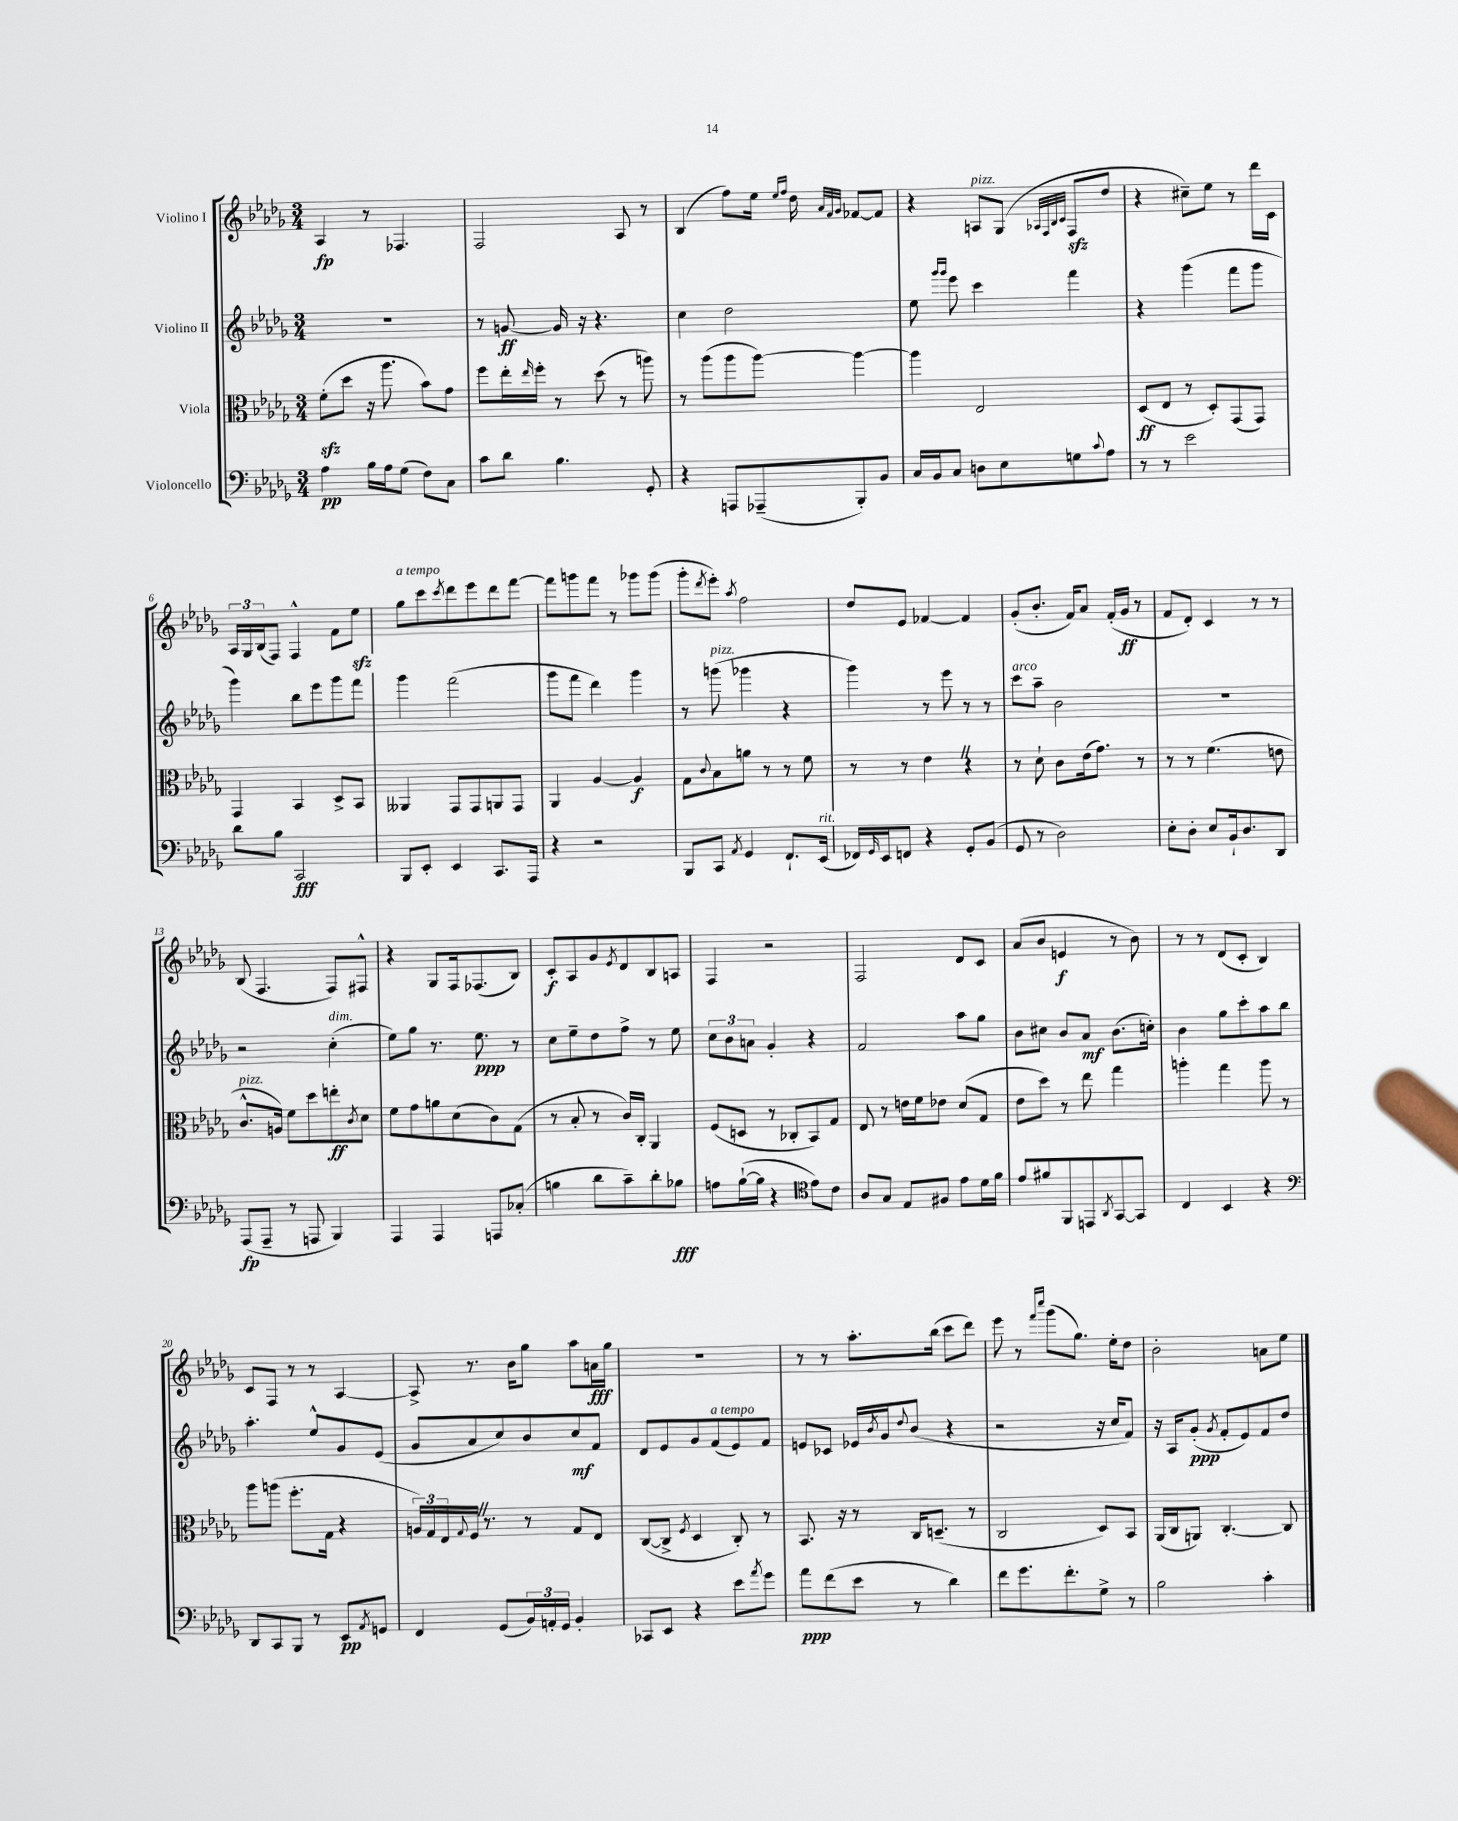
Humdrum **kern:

**kern	**kern	**kern	**kern
*staff4	*staff3	*staff2	*staff1
*clefF4	*clefC3	*clefG2	*clefG2
*k[b-e-a-d-g-]	*k[b-e-a-d-g-]	*k[b-e-a-d-g-]	*k[b-e-a-d-g-]
*M3/4	*M3/4	*M3/4	*M3/4
4A-	(8f'	2.r	4A-
.	8dd-	.	.
16B-	16r	.	8r
16A-	8.aa-	.	.
(8G-	.	.	4.F-
8F)	8b-)	.	.
8C	8g-	.	.
=	=	=	=
8c	8ff	8r	2F
8d-	16ee-'	[8g	.
.	16qqee-	.	.
.	16ff'	.	.
4.B-	8r	16g]	.
.	.	16r	.
.	(8dd-	4.r	.
.	8r	.	8A-
8GG-'	8aa)	.	8r
=	=	=	=
4r	8r	4cc	(4B-
.	(8aa-	.	.
8AAA	8aa-	2dd-	8ff)
(8AAA-~	[8aa-)	.	16ee-
.	.	.	16qqee-
.	.	.	16qqff
.	.	.	16dd-
.	.	.	32qqa-
.	.	.	32qqf
.	.	.	32qqg-
8BBB-')	4aa-_	.	[8f-
8BB-	.	.	8f-]
=	=	=	=
16C	4aa-]	8ee-	4r
16BB-	.	.	.
.	.	16qqggg-	.
.	.	16qqggg-	.
8C	.	8eee-	.
8D	2E-	4ccc	8A
8E-	.	.	(8G-
.	.	.	32qqA-
.	.	.	32qqF
.	.	.	32qqB-
.	.	.	32qqc
8G	.	4fff	8F
8qqc	.	.	.
8A-	.	.	8dd-
=	=	=	=
8r	(8D-	4r	4r
8r	8E-	.	.
2e-	8r	(4ggg-	8cc#~)
.	8D-')	.	8ee-
.	(8GG-	8fff	8r
.	8GG-)	8ggg-	16ddd-
.	.	.	16c
=	=	=	=
8d-	4GG-	4ggg-)	24A-
.	.	.	24G-
.	.	.	(24B-
8B-	.	.	8F)
2CC	4BB-	8bb-	4F^^
.	.	8eee-	.
.	8D-^	8ggg-	8f
.	8BB-	8fff	8ee-
=	=	=	=
8BBB-	4AA--	4ggg-	8gg-
8EE-'	.	.	8ccc
.	.	.	8qccc
4EE-	8GG-	(2fff	8ddd-
.	8GG-	.	8eee-
8.CC	8AA	.	8ddd-
.	8GG-	.	[8fff
16AAA-	.	.	.
=	=	=	=
4r	4AA-	8ggg-	8fff]
.	.	8fff	8ggg
2r	[4A-	4ddd-)	8fff
.	.	.	8r
.	4A-]	4ggg-	8ggg-
.	.	.	(8ggg-
=	=	=	=
8BBB-	8G-	8r	8ggg-'
.	8qqc	.	8qddd-
8CC	8B-	(8ggg	8eee-')
8qAA-	.	.	8qaa-
4GG-	8a	4ggg-	2ff
.	8r	.	.
8.FF`	8r	4r	.
.	8f	.	.
(16EE-	.	.	.
=	=	=	=
16FF-)	8r	4ggg-)	8dd-
16qqGG-	.	.	.
16EE-	.	.	.
8FF	8r	.	8e-
4r	4e-	8r	[4f-
.	.	8eee-	.
8GG-'	4r	8r	4f-]
(8BB-	.	8r	.
=	=	=	=
8GG-	8r	8ccc	(8g-'
8r	8d-`	8aa-~	8.b-'
2D-)	8c	2b-	.
.	.	.	16f)
.	(16e-	.	8a-
.	8.g-)	.	.
.	.	.	(16f'
.	.	.	16g-
.	8r	.	8r
=	=	=	=
8E-'	8r	2.r	8f
8D-'	8r	.	8d-')
8E-	(4.f	.	4c
16BB-`	.	.	.
8.D-	.	.	.
.	.	.	8r
8DD-	8e	.	8r
=	=	=	=
(8AAA-	8.c^^	2r	(8B-
8AAA-~	.	.	4.F
.	16A)	.	.
8r	8f	.	.
8AAA	8dd-	.	.
4BBB-)	8ee'	(4cc'	8F)
.	8qc	.	.
.	8d-	.	8F#^^
=	=	=	=
4AAA-	8f	8ee-)	4r
.	8g-	8gg-	.
4AAA-	8a	8.r	8G-
.	(8d-	.	16F
.	.	8.ee-	(8.F-
8AAA	8c)	.	.
(8C-'	(8G-	8r	8B-)
=	=	=	=
4B	8r	8cc	8c'
.	8B-'	8ee-~	8A-
8d-	8r	8dd-	8g-
.	.	.	8qe-
8c~)	16c)	8ff^	8d-
.	16C'	.	.
8d-'	4AA-	8r	8B-
8B-	.	8ee-	8A
=	=	=	=
8A	(8F	12cc	4F
.	.	12b-	.
([16B-`	8D	.	.
.	.	12a	.
16B-]	.	.	.
4r	8r	4g-'	2r
.	8C-'	.	.
*clefC4	*	*	*
8e-)	8BB-)	4r	.
8c	8G-	.	.
=	=	=	=
8A-	8E-	2f	2F
8G-	8r	.	.
8E-	16e	.	.
.	16f	.	.
8F#	8e-	.	.
8e-	(8d-	8aa-	8d-
16d-	8G-	8gg-	8c
16f	.	.	.
=	=	=	=
8e-	8e-	8b-	(8a-
8f#	8dd-)	8cc#	8b-
8FF	8r	8b-	4e
8EE	8ee-	8a-	.
8qAA-	.	.	.
[8GG-	4gg-	(8.b-	8r
8GG-]	.	.	8b-)
.	.	16cc')	.
=	=	=	=
4C	4aa'	4b-	8r
.	.	.	8r
4BB-	4gg-	8gg-	(8d-
.	.	8ccc'	8c'
4r	8aa	8aa-	4B-)
.	8r	8bb-	.
=	=	=	=
*clefF4	*	*	*
8DD-	8aa-	4.aa-'	8c
8CC	(8aa	.	8F
8BBB-	8.ff'	.	8r
8r	.	8ee-^^	8r
.	16G-	.	.
8EE-	4r	8g-	[4A-
8qAA-	.	.	.
8GG	.	(8e-	.
=	=	=	=
4FF	24A)	8g-	8A-^]
.	24G-	.	.
.	24E-	.	.
.	8qqG-	.	.
.	16F	8a-	8.r
.	8.r	.	.
(8GG-	.	8cc)	.
.	.	.	16b-
24BB-)	8r	8b-	8gg-
24AA'	.	.	.
24GG-	.	.	.
4BB-'	8G-	8cc	8aa-
.	8E-	8f	16a
.	.	.	16gg-
=	=	=	=
8CC-	([8C	8d-	2.r
8EE-	8C^]	8e-	.
.	8qF	.	.
4r	4D-	8g-	.
.	.	(8f	.
8e-	8C')	8e-)	.
8qa-	.	.	.
8g-	8r	8f	.
=	=	=	=
8a-	8.BB-	8e	8r
(8f	.	8c-	8r
.	16r	.	.
8e-	8r	16e-	8.aa-'
.	.	8qb-	.
.	.	16g-	.
.	.	8qqdd-	.
8r	16C	(8b-	.
.	(8.D~	.	(16bb-
4d-)	.	4r	8ccc
.	8r	.	8ddd-)
=	=	=	=
8f	2C	2r	8eee-
8.g-	.	.	8r
.	.	.	16qqfff
.	.	.	16qqcccc
.	.	.	(8ggg-
8.f'	.	.	.
.	.	.	8.gg-)
8G-^	8D-)	16r	.
.	.	16cc	16ee-'
8r	8BB-	8f)	8dd-
=	=	=	=
2B-	(16AA-	16r	2b-'
.	16C	16A-	.
.	8AA)	(8g-'	.
.	.	8qg-	.
.	[4.C'	8f'	.
.	.	8e-)	.
4c'	.	8f	8a
.	8C]	8dd-	8ee-
==	==	==	==
*-	*-	*-	*-
